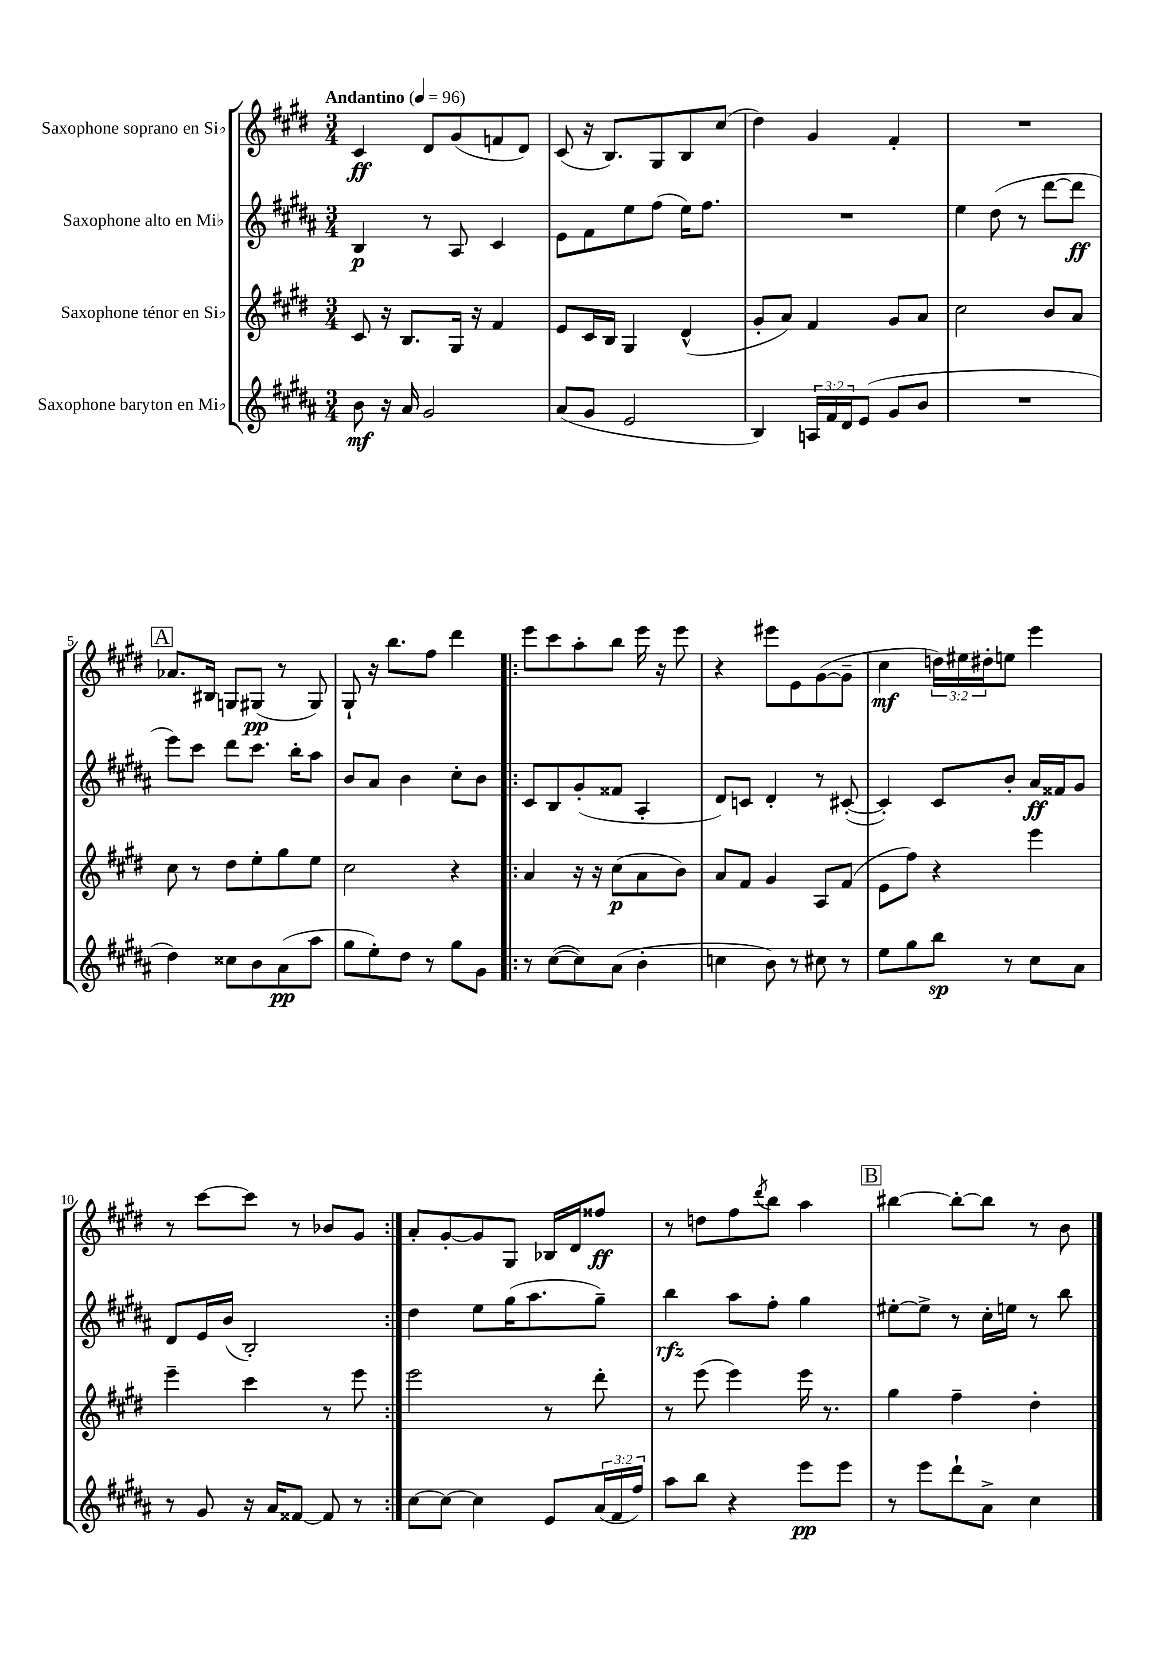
<<
\new StaffGroup <<
\new Staff = "s0" \with { instrumentName = "Saxophone soprano en Sib" } {
    \clef treble \key e \major \numericTimeSignature \time 3/4 \override Staff.TupletNumber.text = #tuplet-number::calc-fraction-text \tempo "Andantino" 4 = 96
    cis'4\ff dis'8 gis'8( f'8 dis'8) |
    cis'8( r16 b8.) gis8 b8 cis''8( |
    dis''4) gis'4 fis'4-. |
    R2. |
    \mark \markup { \box "A" } aes'8. bis16 g8 gis8\pp( r8 gis8) |
    gis8-! r16 b''8. fis''8 dis'''4 |
    \repeat volta 2 { e'''8 cis'''8 a''8-. b''8 e'''16 r16 e'''8 |
    r4 eis'''8 e'8 gis'8~( gis'8-- |
    cis''4\mf \tuplet 3/2 { d''16) eis''16 dis''16-. } e''8 e'''4 |
    r8 cis'''8~ cis'''8 r8 bes'8 gis'8 | }
    a'8-. gis'8~-. gis'8 gis8 bes16 dis'16 fisis''8\ff |
    r8 d''8 fis''8 \acciaccatura { dis'''8 } b''8 a''4 |
    \mark \markup { \box "B" } bis''4~ bis''8~-. bis''8 r8 b'8 \bar "|." |
}
\new Staff = "s1" \with { instrumentName = "Saxophone alto en Mib" } {
    \clef treble \key b \major \numericTimeSignature \time 3/4
    b4\p r8 ais8 cis'4 |
    e'8 fis'8 e''8 fis''8( e''16) fis''8. |
    R2. |
    e''4 dis''8( r8 dis'''8~ dis'''8\ff |
    \mark \markup { \box "A" } e'''8) cis'''8 dis'''8 cis'''8. b''16-. ais''8 |
    b'8 ais'8 b'4 cis''8-. b'8 |
    \repeat volta 2 { cis'8 b8 gis'8-.( fisis'8 ais4-. |
    dis'8) c'8 dis'4-. r8 cis'8~-.( |
    cis'4-.) cis'8 b'8-. ais'16\ff fisis'16 gis'8 |
    dis'8 e'16 b'16( b2-.) | }
    dis''4 e''8 gis''16( ais''8. gis''8--) |
    b''4\rfz ais''8 fis''8-. gis''4 |
    \mark \markup { \box "B" } eis''8~-. eis''8-> r8 cis''16-. e''16 r8 b''8 \bar "|." |
}
\new Staff = "s2" \with { instrumentName = "Saxophone ténor en Sib" } {
    \clef treble \key e \major \numericTimeSignature \time 3/4
    cis'8 r16 b8. gis16 r16 fis'4 |
    e'8 cis'16 b16 gis4 dis'4-^( |
    gis'8-. a'8) fis'4 gis'8 a'8 |
    cis''2 b'8 a'8 |
    \mark \markup { \box "A" } cis''8 r8 dis''8 e''8-. gis''8 e''8 |
    cis''2 r4 |
    \repeat volta 2 { a'4 r16 r16 cis''8\p( a'8 b'8) |
    a'8 fis'8 gis'4 a8 fis'8( |
    e'8 fis''8) r4 e'''4 |
    e'''4-- cis'''4 r8 e'''8 | }
    e'''2 r8 dis'''8-. |
    r8 e'''8( e'''4) e'''16 r8. |
    \mark \markup { \box "B" } gis''4 fis''4-- dis''4-. \bar "|." |
}
\new Staff = "s3" \with { instrumentName = "Saxophone baryton en Mib" } {
    \clef treble \key b \major \numericTimeSignature \time 3/4 \override Staff.TupletNumber.text = #tuplet-number::calc-fraction-text
    b'8\mf r16 ais'16 gis'2 |
    ais'8( gis'8 e'2 |
    b4) \tuplet 3/2 { a16 fis'16 dis'16 } e'8( gis'8 b'8 |
    R2. |
    \mark \markup { \box "A" } dis''4) cisis''8 b'8 ais'8\pp( ais''8 |
    gis''8 e''8-.) dis''8 r8 gis''8 gis'8 |
    \repeat volta 2 { r8 cis''8~( cis''8) ais'8( b'4-. |
    c''4 b'8) r8 cis''8 r8 |
    e''8 gis''8 b''8\sp r8 cis''8 ais'8 |
    r8 gis'8 r16 ais'16 fisis'8~ fisis'8 r8 | }
    cis''8~ cis''8~ cis''4 e'8 \tuplet 3/2 { ais'16( fis'16 fis''16) } |
    ais''8 b''8 r4 e'''8\pp e'''8 |
    \mark \markup { \box "B" } r8 e'''8 dis'''8-! ais'8-> cis''4 \bar "|." |
}
>>
>>
